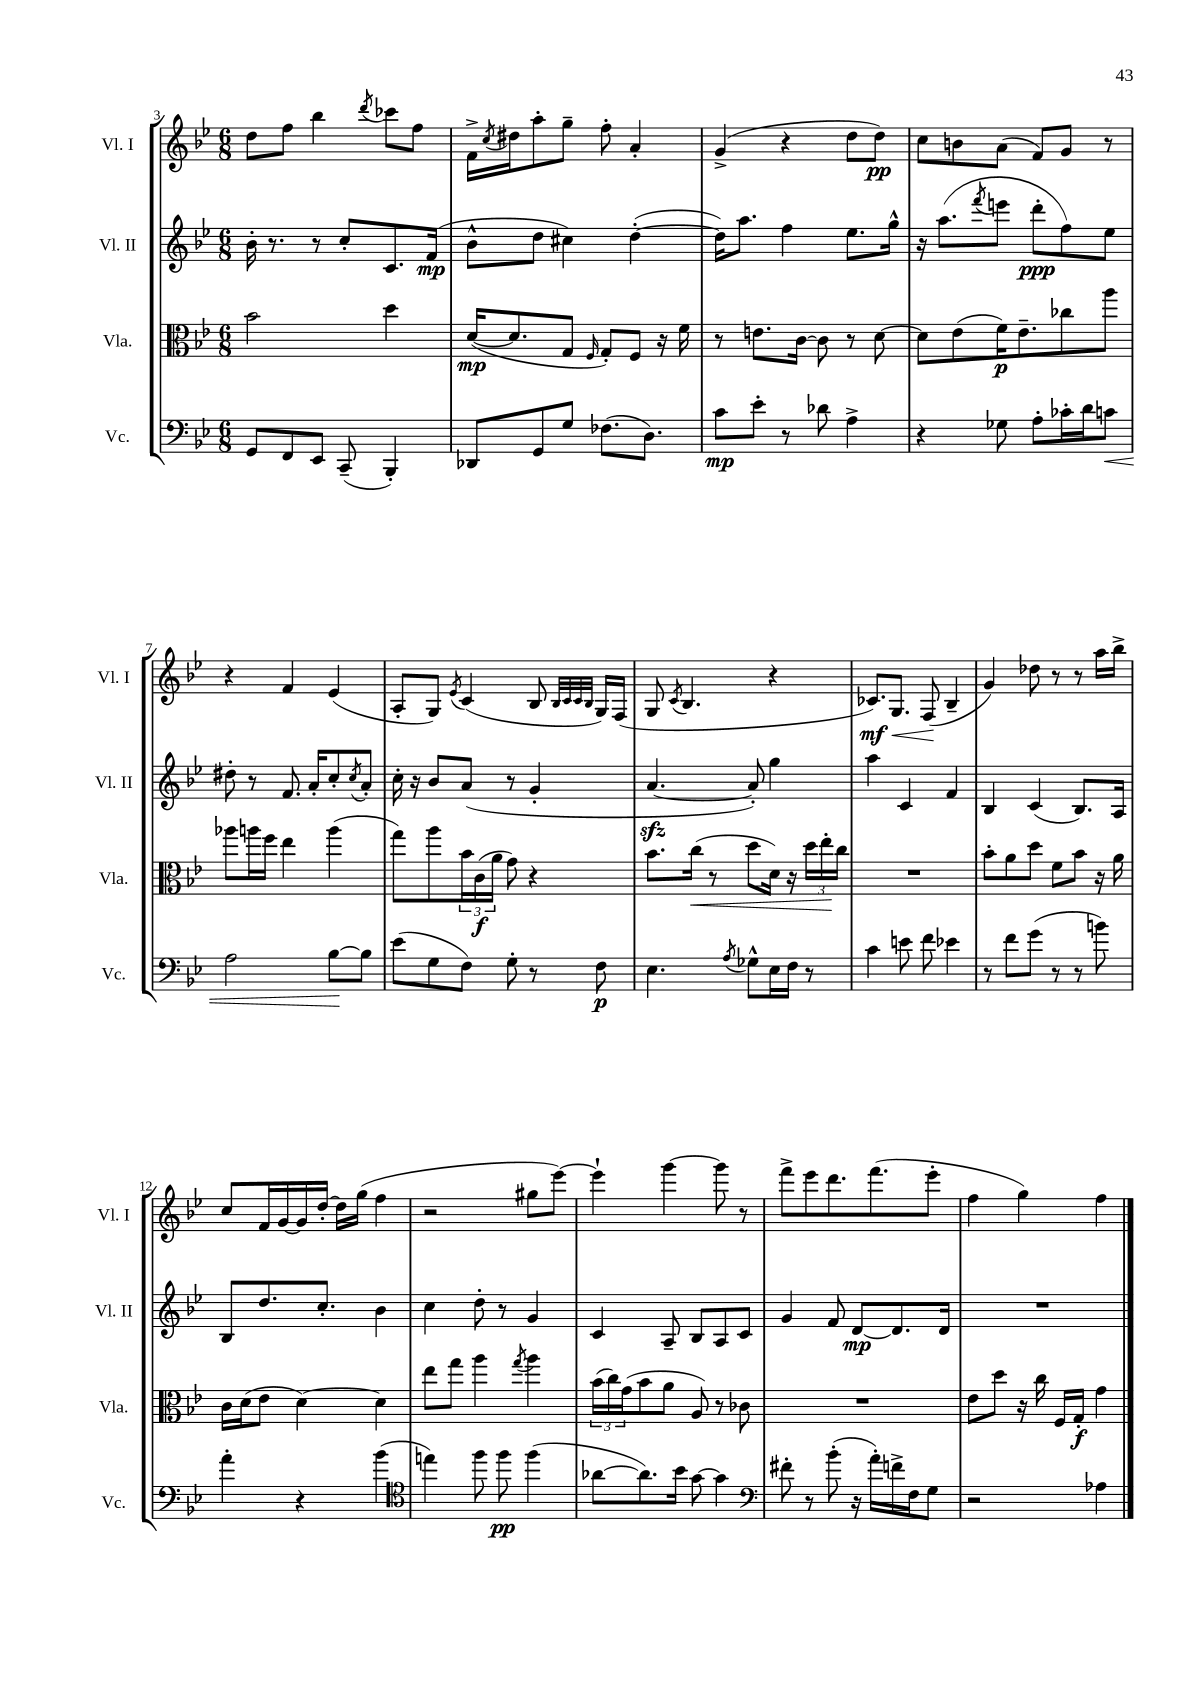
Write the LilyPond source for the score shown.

<<
\new StaffGroup <<
\new Staff = "s0" \with { instrumentName = "Vl. I" shortInstrumentName = "Vl. I" } {
    \clef treble \key bes \major \numericTimeSignature \time 6/8
    d''8 f''8 bes''4 \acciaccatura { d'''8 } ces'''8 f''8 |
    f'16-> \acciaccatura { c''8 } dis''16 a''8-. g''8-- f''8-. a'4-. |
    g'4->( r4 d''8 d''8\pp) |
    c''8 b'8 a'8( f'8) g'8 r8 |
    r4 f'4 ees'4( |
    a8-. g8) \acciaccatura { ees'8 } c'4( bes8 \grace { bes32 c'32 c'32 bes32 } g16) f16( |
    g8 \acciaccatura { c'8 } bes4. r4 |
    ces'8.\mf\<) g8. f8\!( bes4-- |
    g'4) des''8 r8 r8 a''16 bes''16-> |
    c''8 f'16 g'16~ g'16 d''16~-. d''16 g''16( f''4 |
    r2 gis''8 ees'''8~) |
    ees'''4-! g'''4~ g'''8 r8 |
    f'''8-> ees'''8 d'''8. f'''8.( ees'''8-. |
    f''4 g''4) f''4 \bar "|." |
}
\new Staff = "s1" \with { instrumentName = "Vl. II" shortInstrumentName = "Vl. II" } {
    \clef treble \key bes \major \numericTimeSignature \time 6/8
    bes'16-. r8. r8 c''8-. c'8. f'16\mp( |
    bes'8-^ d''8 cis''4) d''4~-.( |
    d''16) a''8. f''4 ees''8. g''16-^ |
    r16 a''8.( \acciaccatura { f'''8 } e'''8 d'''8-.\ppp f''8) ees''8 |
    dis''8-. r8 f'8. a'16-. c''8-. \acciaccatura { c''8 } a'8-. |
    c''16-. r16 bes'8 a'8( r8 g'4-. |
    a'4.~\sfz a'8-.) g''4 |
    a''4 c'4 f'4 |
    bes4 c'4( bes8.) a16 |
    bes8 d''8. c''8.-. bes'4 |
    c''4 d''8-. r8 g'4 |
    c'4 a8-- bes8 a8 c'8 |
    g'4 f'8 d'8~\mp d'8. d'16 |
    R2. \bar "|." |
}
\new Staff = "s2" \with { instrumentName = "Vla." shortInstrumentName = "Vla." } {
    \clef alto \key bes \major \numericTimeSignature \time 6/8
    bes'2 d''4 |
    d'16~\mp( d'8. g8 \grace { f16 } g8-.) f8 r16 f'16 |
    r8 e'8. c'16~ c'8 r8 d'8~ |
    d'8 ees'8( f'16\p) ees'8.-- ces''8 a''8 |
    aes''8 a''16 f''16 ees''4 a''4( |
    g''8) a''8 \tuplet 3/2 { bes'16 c'16\f( a'16 } g'8) r4 |
    bes'8. c''16\<( r8 d''8 d'16) r16 \tuplet 3/2 { d''16 ees''16-.\! c''16 } |
    R2. |
    bes'8-. a'8 d''8 f'8 bes'8 r16 a'16 |
    c'16 d'16( ees'8 d'4~) d'4 |
    ees''8 g''8 a''4 \acciaccatura { g''8 } a''4 |
    \tuplet 3/2 { bes'16( c''16) g'16( } bes'8 a'8 a8) r8 ces'8 |
    R2. |
    ees'8 d''8 r16 c''16 f16 g16-.\f g'4 \bar "|." |
}
\new Staff = "s3" \with { instrumentName = "Vc." shortInstrumentName = "Vc." } {
    \clef bass \key bes \major \numericTimeSignature \time 6/8
    g,8 f,8 ees,8 c,8--( bes,,4-.) |
    des,8 g,8 g8 fes8.( d8.) |
    c'8\mp ees'8-. r8 des'8 a4-> |
    r4 ges8 a8-. ces'16-. d'16 c'8\< |
    a2 bes8~\! bes8 |
    ees'8( g8 f8) g8-. r8 f8\p |
    ees4. \acciaccatura { a8 } ges8-^ ees16 f16 r8 |
    c'4 e'8 f'8 ees'4 |
    r8 f'8 g'8( r8 r8 b'8) |
    a'4-. r4 bes'4( |
    \clef tenor e''4) f''8 f''8\pp f''4( |
    aes'8~ aes'8.) bes'16 g'8~ g'4 |
    \clef bass fis'8-. r8 bes'8-.( r16 a'16-.) f'16-> f16 g8 |
    r2 aes4 \bar "|." |
}
>>
>>
\layout { \context { \Score currentBarNumber = #3 } }
